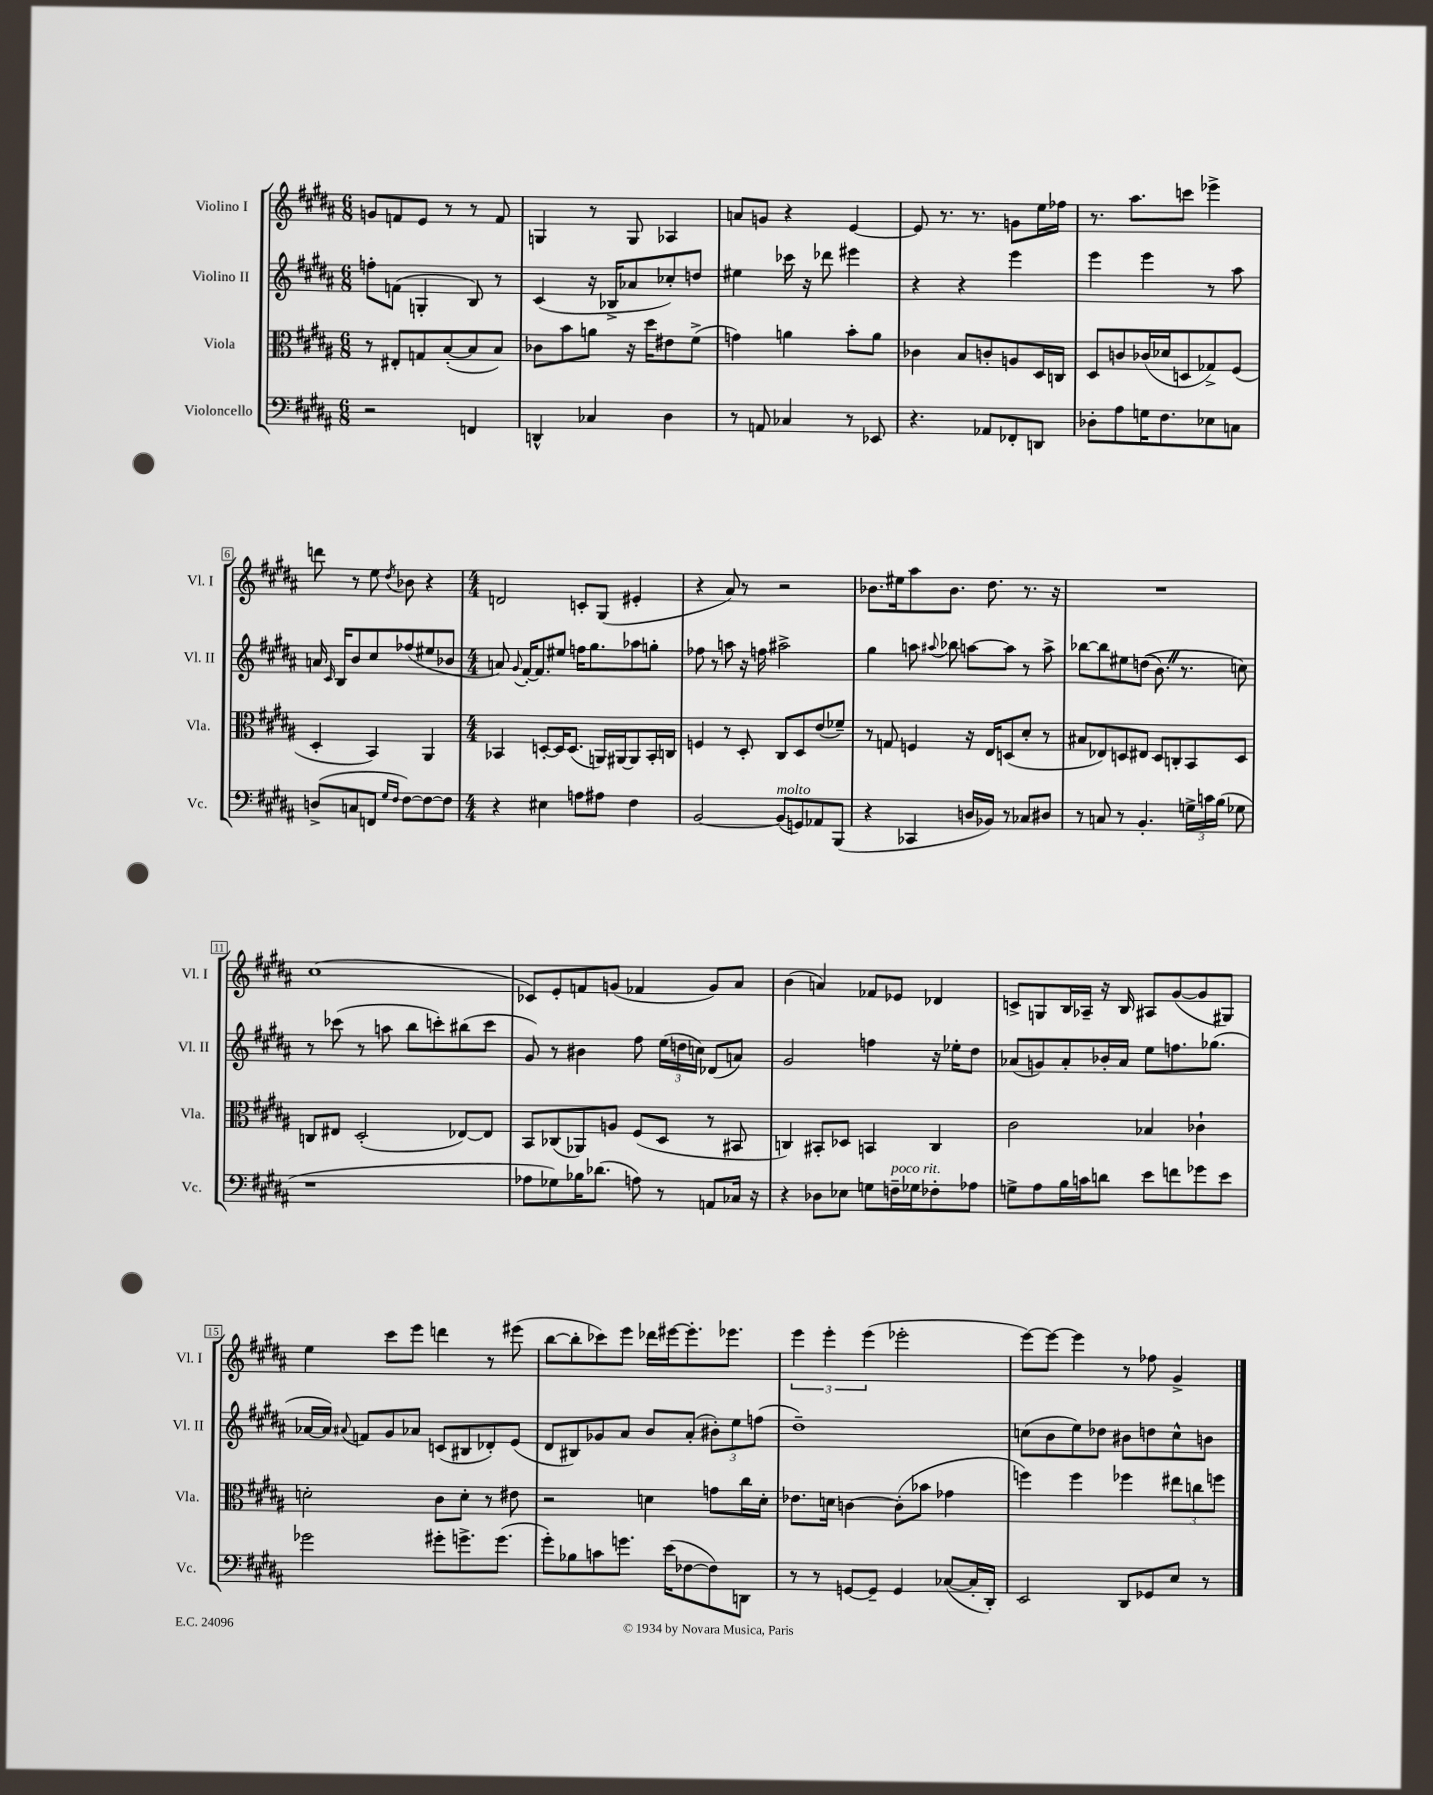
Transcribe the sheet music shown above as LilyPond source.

<<
\new StaffGroup <<
\new Staff = "s0" \with { instrumentName = "Violino I" shortInstrumentName = "Vl. I" } {
    \clef treble \key b \major \numericTimeSignature \time 6/8
    \autoBeamOff g'8[ f'8 e'8] r8 r8 f'8 |
    g4 r8 g8 aes4 |
    a'8[ g'8] r4 e'4~ |
    e'8 r8. r8. g'8[ e''16 fes''16] |
    r8. ais''8.[ c'''8] ees'''4-> |
    d'''8 r8 e''8 \acciaccatura { dis''8 } bes'8 r4 |
    \numericTimeSignature \time 4/4 d'2 c'8[-. gis8]( eis'4-. |
    r4 ais'8) r8 r2 |
    bes'8.[ eis''16 ais''8 bes'8.] dis''8. r8. r16 |
    R1 |
    cis''1( |
    ces'8[) e'8-. f'8 g'8]( fes'4 g'8[) ais'8] |
    b'4( a'4) fes'8[ ees'8] des'4 |
    c'8[-> g8 b16 aes16]-- r16 b16 ais8[ gis'8~( gis'8 gis8]) |
    e''4 cis'''8[ e'''8] d'''4 r8 eis'''8( |
    b''8[~ b''8-. ces'''8) e'''8] des'''16[ eis'''16~ eis'''8.-. ees'''8.] |
    \tuplet 3/2 { e'''4 e'''4-. e'''4( } ees'''2-. |
    e'''8[~) e'''8]~ e'''4 r8 fes''8 gis'4-> \bar "|." |
}
\new Staff = "s1" \with { instrumentName = "Violino II" shortInstrumentName = "Vl. II" } {
    \clef treble \key b \major \numericTimeSignature \time 6/8
    \autoBeamOff f''8[-. f'8]( g4-. b8) r8 |
    cis'4( r16 bes16[-> aes'8 ces''8-.) d''8] |
    eis''4 ces'''16 r16 des'''8 eis'''4 |
    r4 r4 e'''4 |
    e'''4 e'''4 r8 ais''8 |
    a'16 \grace { cis'16 } b16[ b'8 cis''8 fes''8( eis''8 bes'8] |
    \numericTimeSignature \time 4/4 a'8) \appoggiatura { gis'8 } fis'16[~-. fis'8. eis''8] f''16[ gis''8. aes''8 g''8]-. |
    fes''8 r8 a''8 r16 f''16 ais''2-> |
    gis''4 a''8 \appoggiatura { ais''8 } bes''8 a''8[~ a''8] r8 a''8-> |
    bes''8[~ bes''8 eis''8 d''8](\( b'8.) \once \override BreathingSign.text = \markup { \musicglyph "scripts.caesura.straight" } \breathe r8. c''8\) |
    r8 ces'''8( r8 a''8 b''8[ c'''8-.) bis''8( c'''8] |
    gis'8) r8 bis'4 fis''8 \tuplet 3/2 { e''16[( d''16 c''16]) } des'8[( a'8]) |
    gis'2 f''4 r16 ees''16[-. dis''8] |
    aes'8[( g'8) aes'8-. bes'16-. aes'16] e''8[ f''8. ges''8.]( |
    aes'16[~ aes'16]) \appoggiatura { ais'8 } f'8[ gis'8 aes'8] c'8[( bis8 des'8-.) e'8]( |
    dis'8[ bis8) ges'8 ais'8] b'8[ ais'8]-.( \tuplet 3/2 { bis'8[-.) e''8 f''8]( } |
    dis''1--) |
    c''8[( b'8 e''8) des''8] bis'8[ d''8 c''8-^ b'8] \bar "|." |
}
\new Staff = "s2" \with { instrumentName = "Viola" shortInstrumentName = "Vla." } {
    \clef alto \key b \major \numericTimeSignature \time 6/8
    \autoBeamOff r8 eis8[-. g8 b8~-.( b8 b8]) |
    ces'8[ b'8 a'8] r16 dis''16[ eis'8 fis'8]->( |
    g'4) a'4 b'8[-. a'8] |
    ces'4 b8[ c'8-. a8 dis16 c16] |
    dis8[ c'8 ces'16( des'16 d8 ges8->) fis8]( |
    dis4-. b,4) ais,4 |
    \numericTimeSignature \time 4/4 bes,4 d8[~-. d16 d8.]( a,16[) ais,16~ ais,8 bes,16-. c16] |
    f4 r8 dis8-. cis8[ dis8 e'8( fes'8]--) |
    r8 g8 f4 r16 e16[ d8( dis'8]-. r8 |
    bis8[ ees8) d8 eis8] d8[ c8-. b,8 d8] |
    c8[ eis8] dis2-.( ees8[~) ees8] |
    b,8[ ces8( aes,8) a8] fis8[( dis8] r8 bis,8 |
    c4) bis,8[-. des8] b,4 c4 |
    cis'2 bes4 ces'4-! |
    d'2-. cis'8[ d'8]-. r8 eis'8 |
    r2 d'4 g'8[ cis''16 d'16]-. |
    ees'8.[ d'16] c'4~ c'8[-.( bes'8] ges'4 |
    f''4) f''4 fes''4 \tuplet 3/2 { eis''8[ c''8 f''8] } \bar "|." |
}
\new Staff = "s3" \with { instrumentName = "Violoncello" shortInstrumentName = "Vc." } {
    \clef bass \key b \major \numericTimeSignature \time 6/8
    \autoBeamOff r2 f,4 |
    d,4-^ ces4 dis4 |
    r8 a,8 ces4 r8 ees,8 |
    r4. aes,8[ fes,8-. d,8] |
    des8[-. ais8 g16 fis8. ees8 c8] |
    d8[->( c8 f,8] \grace { gis16[ fis16] } fis8[~) fis8~ fis8] |
    \numericTimeSignature \time 4/4 r4 eis4 a8[ ais8] fis4 |
    b,2~ b,8[^\markup { \italic "molto" }( g,8) aes,8 b,,8]( |
    r4 ces,4 d16[ bes,16]) r8 ces8[ dis8] |
    r8 c8 r8 b,4.-. \tuplet 3/2 { g16[-> c'16 b16]( } ges8 |
    r1 |
    aes8[ ges8) bes16 des'8.]( a8) r8 a,8[ ces16] r16 |
    r4 des8[ ees8] g8[ f16--^\markup { \italic "poco rit." } ges16 fes8-. aes8] |
    g8[-> ais8 b16 c'16 d'8] e'8[ f'8 ges'8 e'8] |
    ges'2 gis'8[-. g'8.-> g'8.]( |
    gis'8[-.) bes8 c'8 g'8.] e'16[( fes8~ fes8) d,8] |
    r8 r8 g,8[~ g,8]-- g,4 ces8[~( ces16-. dis,16]-.) |
    e,2 dis,8[ ges,8 e8] r8 \bar "|." |
}
>>
>>
\layout { \context { \Score \override BarNumber.stencil = #(make-stencil-boxer 0.1 0.3 ly:text-interface::print) } }
